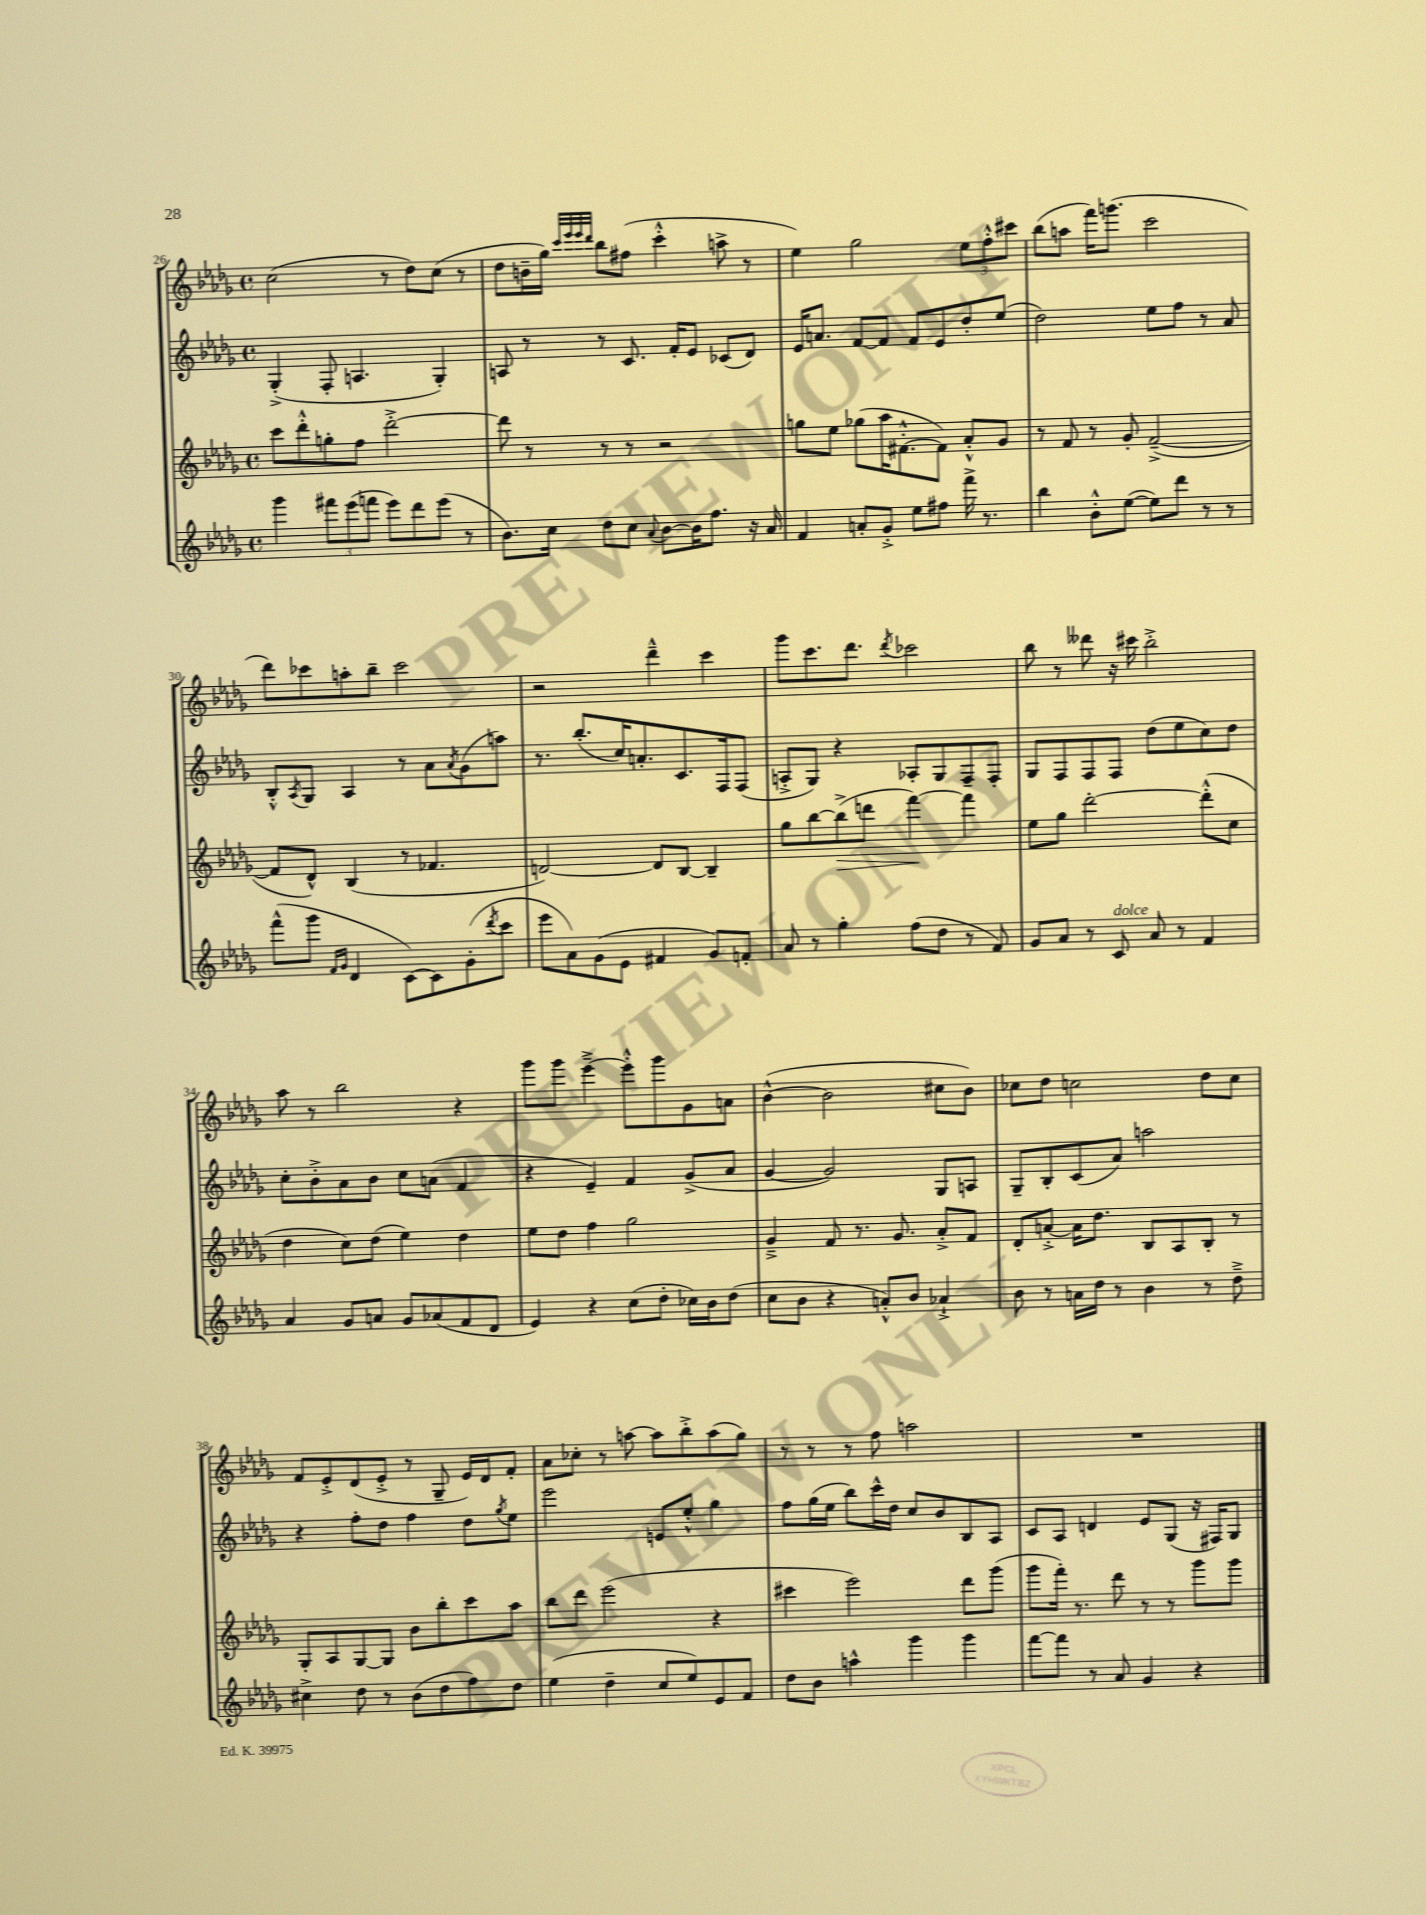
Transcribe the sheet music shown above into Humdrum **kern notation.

**kern	**kern	**kern	**kern
*staff4	*staff3	*staff2	*staff1
*clefG2	*clefG2	*clefG2	*clefG2
*k[b-e-a-d-g-]	*k[b-e-a-d-g-]	*k[b-e-a-d-g-]	*k[b-e-a-d-g-]
*M4/4	*M4/4	*M4/4	*M4/4
*met(c)	*met(c)	*met(c)	*met(c)
4ggg-\	8ccc\L	(4G-'^/	(2cc\
.	8ddd-'^^\	.	.
12fff#\L	8gg'\	8F'/	.
(12eee-\	.	.	.
.	8ff\J	4.A/	.
12fff\J	.	.	.
8eee-\L)	[2ddd-'^\	.	8r
8ddd-\	.	.	8dd-\L)
(8eee-\J	.	4G-'/)	(8cc\J
8r	.	.	8r
=	=	=	=
8.b-\L)	8ddd-\]	8A/	8dd-\L
.	8r	8r	16b~\L
16cc\Jk	.	.	16gg-\JJ)
.	.	.	32qqccc/LLL
.	.	.	32qqeee-/
.	.	.	32qqeee-/
.	.	.	32qqddd-/JJJ
8dd-\L	8r	8r	8bb-\L
8cc\J	8r	8.c/	(8ff#\J
8qqa-/	.	.	.
[8b-\L	2r	.	4ccc'^^\
.	.	16f'/LK	.
16b-\]K	.	8e-/J	.
8.ff\J	.	.	.
.	.	(8c-/L	8aa^\
16r	.	8d-/J)	8r
16a-/	.	.	.
=	=	=	=
4f/	8gg\L	16e-/LK	4ee-\)
.	.	8.a/J	.
.	8ee-\J	.	.
8a'/L	(8gg-\L	[8f/L	2gg-\
8g-'^/J	16aa-\K	8f/]J	.
.	[8.f#'^^\	.	.
8ee-\L	.	8f/L	.
8ff#\J	8f#\]J)	8e-/	.
16fff^\	8a-'^^/L	8dd-'/	12ee-\L
8.r	.	.	.
.	.	.	12ff'^^\
.	8g-/J	(8ee-/J	.
.	.	.	12ccc#\J
=	=	=	=
4bb-\	8r	2dd-\)	(8bb-\L
.	8f/	.	8aa\J
8b-'^^\L	8r	.	16fff\LK)
.	.	.	(8.ggg\J
([8ee-\J	8g-'/	.	.
8ee-\]L)	([2f~^/	8ee-\L	2ccc\
8ddd-\J	.	8ff\J	.
8r	.	8r	.
8r	.	8a-/	.
=	=	=	=
(8fff^^\L	8f/]L	8B-'^^/L	8ddd-\L)
.	.	8qA-/	.
8ggg-\J	8d-^^/J)	8G-/J	8ccc-\
16qqf/LL	.	.	.
16qqg-/JJ	.	.	.
4d-/	(4B-/	4A-/	8aa'\
.	.	.	8bb-~\J
[8c\L)	8r	8r	2ccc-\
8c\]	4.f-/	8a-\L	.
.	.	8qa-/	.
(8g-'\	.	(8g-\	.
8qddd-/	.	.	.
8ccc\J	.	8aa\J)	.
=	=	=	=
8eee-\L	[2d/)	8.r	2r
8a-\)	.	.	.
.	.	(8.bb-'/L	.
(8g-\	.	.	.
8e-\J	.	16cc/K)	.
.	.	8.a'/	.
4f#/	8d/]L	.	4ddd-~^^\
.	[8B-/J	8.c/	.
8g-/L)	4B-~/]	.	4ccc\
.	.	16F/k	.
8f'/J	.	(8F/J	.
=	=	=	=
8a-/	8gg-\L	8A'^/L	8ggg-\L
8r	[8bb-\	8G-/J)	8.ccc\
4gg-'\	(8bb-^\]	4r	.
.	.	.	8.ddd-\J
.	8ddd\J	.	.
.	.	.	8qddd-/
(8ff\L	[4fff\)	8A-'/L	2ccc-\
8dd-\J	.	8G-/	.
8r	4fff\]	8F~/	.
8f/)	.	8F'/J	.
=	=	=	=
8g-/L	8ee-\L	8G-/L	8bb-\
8a-/J	8gg-\J	8F/	8r
8r	[2ddd-'\	8F/	8ddd--\
8c/	.	8F/J	16r
.	.	.	16ccc#\
8a-/	.	(8dd-\L	2bb-'^\
8r	.	8ee-\	.
4f/	(8ddd-'^^\]L	8cc\)	.
.	8cc\J	8dd-\J	.
=	=	=	=
4a-/	4dd-\	8cc'\L	8aa-\
.	.	8b-'^\	8r
8g-/L	8cc\L)	8a-\	2bb-\
8a/J	(8dd-\J	8b-\J	.
8g-/L	4ee-\)	8cc\L	.
(8a-/	.	(8a\J	.
8f/	4dd-\	4f/	4r
8d-/J	.	.	.
=	=	=	=
4e-/)	8ee-\L	4r	8ggg-\L
.	8dd-\J	.	8ggg-\J
4r	4ff\	4e-~/)	[4eee-~^\
(8cc\L	2gg-\	4f/	8eee-'^^\]L
8dd-'\J	.	.	8ggg-\
16cc-\LL)	.	(8g-^/L	8g-\
16b-\J	.	.	.
(8dd-\J	.	8a-/J	8a\J
=	=	=	=
8cc\L	4g-~^/	[4g-/	([4b-^^\
8b-\J	.	.	.
4r	8f/	2g-/])	2b-\]
.	8.r	.	.
8a'^^/L)	.	.	.
.	8.g-/	.	.
8b-/J	.	.	.
4a-`^/	8a-'^/L	8G-/L	8cc#\L
.	8f/J	8A/J	8b-\J)
=	=	=	=
8b-\	8d-'/L	8G-~/L	8cc-\L
8r	[8a'^/J	8B-'/	8dd-\J
16a\LL	16a\]LK	(8c/	2cc\
16dd-\JJ	8.dd-\J	.	.
8r	.	8a-/J)	.
4b-\	8B-/L	2aa\	.
.	8A-/	.	.
8r	8B-'/J	.	8dd-\L
8dd-~^\	8r	.	8cc\J
=	=	=	=
4cc#^\	8G-'/L	4r	8f/L
.	8A-/	.	8e-'^/
8dd-\	[8G-/	8ff'\L	(8d-/
8r	8G-/]J	8dd-\J	8e-'^/J
(8b-\L	8b-\L	4ff\	8r
8dd-\	8bb-'\	.	8G-~/
8ff\)	8ccc\	8dd-\L	16e-/LL)
.	.	.	16d-/J
.	.	8qgg-/	.
8dd-\J	8aa-\J	8ee-\J	8f'/J
=	=	=	=
(4ee-\	8bb-\L	2eee-\	8a-\L
.	8ddd-\J	.	8cc-'\J
4dd-~\	(2eee-\	.	8r
.	.	.	[8aa\
8cc/L	.	8e/L	8aa\]L
8ee-/)	.	8ee-'^^/J	8bb-'^\
8e-/	4r	4gg-\	(8aa\
8f/J	.	.	8gg-\J)
=	=	=	=
8dd-\L	4ccc#\	8ff\L	8r
8b-\J	.	(16gg-\L	8r
.	.	16ee-\JJ	.
4aa^^\	2eee-\)	8bb-\L)	8r
.	.	16ccc^^\L	8ff\
.	.	16dd-\JJ	.
4ggg-\	.	8cc/L	2aa\
.	.	8b-/	.
4ggg-\	8ddd-\L	8B-/	.
.	(8ggg-\J	8A-/J	.
=	=	=	=
[8fff\L	8ggg-\L	8c/L	1r
8fff\]J	16fff'\Jk)	8A-/J	.
.	8.r	.	.
8r	.	4d/	.
8a-/	8ddd-\	.	.
4g-/	8r	8e-/L	.
.	8r	(8G-/J	.
4r	8ggg-\L	16r	.
.	.	16F#/LK)	.
.	8ggg-\J	8G-/J	.
==	==	==	==
*-	*-	*-	*-
